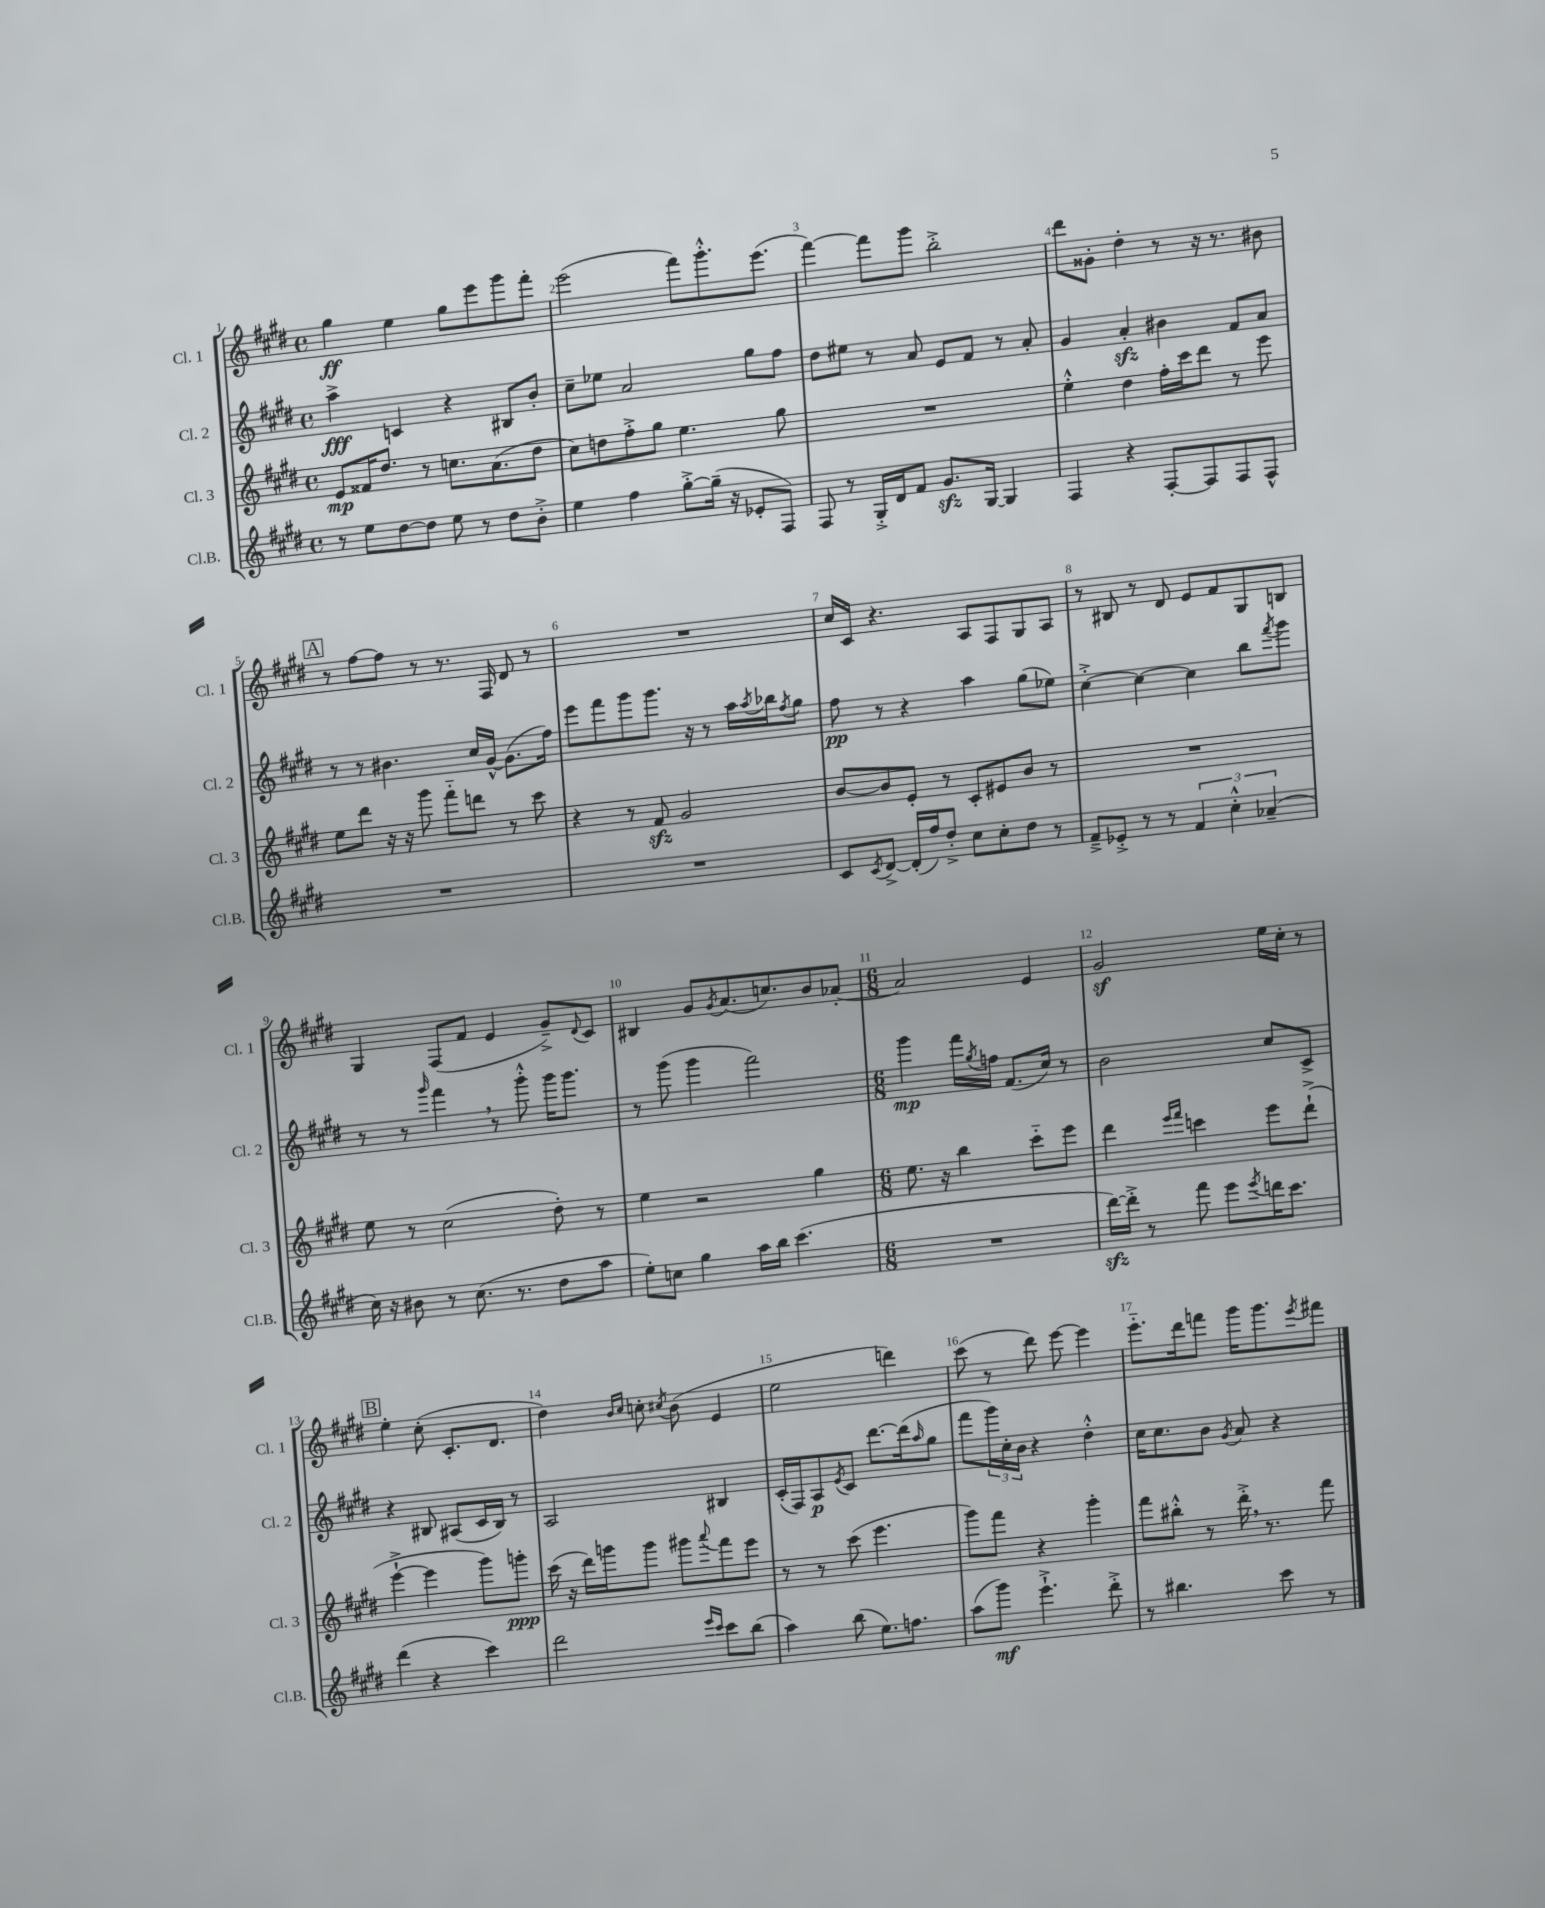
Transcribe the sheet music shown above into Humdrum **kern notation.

**kern	**kern	**kern	**kern
*staff4	*staff3	*staff2	*staff1
*clefG2	*clefG2	*clefG2	*clefG2
*k[f#c#g#d#]	*k[f#c#g#d#]	*k[f#c#g#d#]	*k[f#c#g#d#]
*M4/4	*M4/4	*M4/4	*M4/4
*met(c)	*met(c)	*met(c)	*met(c)
8r	8e	4aa^	4gg#
8ee	16f##	.	.
.	8.dd#	.	.
[8dd#	.	4c	4ee
8dd#]	8r	.	.
8ee	8.cc	4r	8gg#
8r	.	.	8eee
.	(8.a	.	.
8dd#	.	8B#	8ggg#
8b'^	8dd#	8b'	8fff#'
=	=	=	=
4ee	8cc#)	8cc#~	(2eee
.	8dd	8ee-	.
4ff#	8ff#'^	2a	.
.	8gg#	.	.
[8gg#'^	4.ee	.	8fff#)
(16gg#~]	.	.	8.ggg#'^^
16r	.	.	.
8e-'	.	8gg#	.
.	.	.	(8.eee
8F#)	8gg#	8ff#	.
=	=	=	=
8F#	1r	8dd#	[4fff#)
8r	.	8ee#	.
16G#'^	.	8r	8fff#]
16d#	.	.	.
8f#	.	8a	8ggg#
8.g#	.	8e	2bb'^
.	.	8f#	.
[16G#	.	.	.
4G#]	.	8r	.
.	.	8a'	.
=	=	=	=
4F#	4ee'^^	4g#	8ddd#
.	.	.	8g##'
4r	4dd#	4a'	4dd#'
[8F#'	16ff#'	4b#	8r
.	16ccc#	.	.
8F#]	8ddd#	.	16r
.	.	.	8.r
8F#	8r	8f#	.
8F#^^	8eee	8a	8b#
=	=	=	=
1r	8ee	8r	8r
.	8ddd#	8r	[8ff#
.	16r	4.b#	8ff#]
.	16r	.	.
.	8ggg#	.	8r
.	8fff#'~	.	8.r
.	8ddd	16cc#	.
.	.	[16g#^^	16F#
.	8r	(8.g#]	8d#
.	8ccc#	.	8r
.	.	16ff#)	.
=	=	=	=
1r	4r	8eee	1r
.	.	8fff#	.
.	8r	8ggg#	.
.	8f#	8.ggg#	.
.	2g#	.	.
.	.	16r	.
.	.	8r	.
.	.	16aa	.
.	.	8qaa	.
.	.	16bb-	.
.	.	8qff#	.
.	.	8gg#	.
=	=	=	=
8c#	[8b	8ff#	16cc#
.	.	.	16c#
8qc#	.	.	.
[8d#^	8b]	8r	4.r
(16d#']	8e'	4r	.
16ff#)	.	.	.
8dd#'^	8r	.	.
8cc#	8c#'	4aa	8A
8cc#'	8e#	.	8F#
8dd#	8b	(8gg#	8G#
8r	8r	8ee-)	8A
=	=	=	=
8f#~^	1r	[4cc#'^	8r
8e-'^	.	.	8B#
8r	.	4cc#_	8r
8r	.	.	8d#
6f#	.	4cc#]	8e
.	.	.	8f#
6cc#'^^	.	.	.
.	.	8bb	8G#
(6a-~	.	.	.
.	.	8qfff#	.
.	.	8ggg#	8B
=	=	=	=
16cc#)	8ee	8r	4G#
16r	.	.	.
8b#	8r	8r	.
.	.	16qqggg#	.
8r	(2cc#	4fff#	(8F#
(8.cc#	.	.	8f#
.	.	8r	4e
8.r	.	.	.
.	.	8ggg#'^^	.
8dd#	8dd#')	16ggg#	8g#~^)
.	.	8.ggg#	.
.	.	.	8qqd#
8aa	8r	.	8c#
=	=	=	=
8ee')	4ee	8r	4B#
8cc	.	(8ggg#	.
4gg#	2r	4ggg#	8g#
.	.	.	8qg#
.	.	.	(8.a
16aa	.	2fff#)	.
16bb	.	.	8.cc)
(4.ccc#	.	.	.
.	4gg#	.	8b
.	.	.	[8a-'
=	=	=	=
*M6/8	*M6/8	*M6/8	*M6/8
2.r	8.ee	4ggg#	2a-]
.	16r	.	.
.	4bb	16fff#	.
.	.	8qgg#	.
.	.	16ff	.
.	.	(8.f#	.
.	8ccc#'~	.	4e
.	.	16cc#)	.
.	8eee	8r	.
=	=	=	=
[16ddd#)	4ddd#	2b	2g#
16ddd#'^]	.	.	.
8r	.	.	.
.	16qqeee	.	.
.	16qqfff#	.	.
8fff#	4ccc	.	.
8eee	.	.	.
8qeee	.	.	.
16ddd	8eee	8cc#	16ee
8.ccc#	.	.	16cc#'
.	(8ddd#`^	8c#^	8r
=	=	=	=
(4ddd#	[4eee`^	4r	4ee'
4r	4eee]	8B#	(8cc#'
.	.	(8A#	8.c#'
4ccc#)	8ggg#)	16c#	.
.	.	16B#)	8.d#
.	8ggg'	8r	.
=	=	=	=
2ddd#	(16ccc#	2A	4dd#)
.	16r	.	.
.	16ddd#)	.	.
.	16ggg	.	.
.	.	.	16qqb
.	.	.	16qqcc#
.	8ggg	.	8cc'
.	.	.	8qcc#
.	8ggg#	.	(8b
16qqeee	.	.	.
16qqccc#	8qqaaa	.	.
8ccc#	8fff#	4B#	4e
(8bb	8eee	.	.
=	=	=	=
4aa)	8r	(16c#'	2ee
.	.	16F#)	.
.	8r	8A	.
.	.	8qe	.
(8bb	(8ccc#	8c#	.
8.ee)	4.eee	[8.ddd#	.
.	.	.	4ddd)
8.ff	.	(16ddd#]	.
.	.	16qqaa	.
.	.	8gg#	.
=	=	=	=
(8aa	8ggg#)	8fff#	(8ccc#
8ggg#)	8fff#	24ggg#)	8r
.	.	24cc#'	.
.	.	24b	.
4.eee`^	4r	4r	8ddd#)
.	.	.	[8eee
.	4ggg#'	4dd#'^^	4eee]
8ddd#'^	.	.	.
=	=	=	=
8r	8fff#	16cc#	8.eee'~
.	.	8.cc#	.
4.bb#	8bb#'^^	.	.
.	.	.	16ddd#
.	8r	8b	8fff
.	.	8qg#	.
.	16ddd#'^	8a	16ggg#
.	8.r	.	8.ggg#
8ccc#	.	4r	.
.	.	.	8qeee
8r	8fff#	.	8fff#
==	==	==	==
*-	*-	*-	*-
